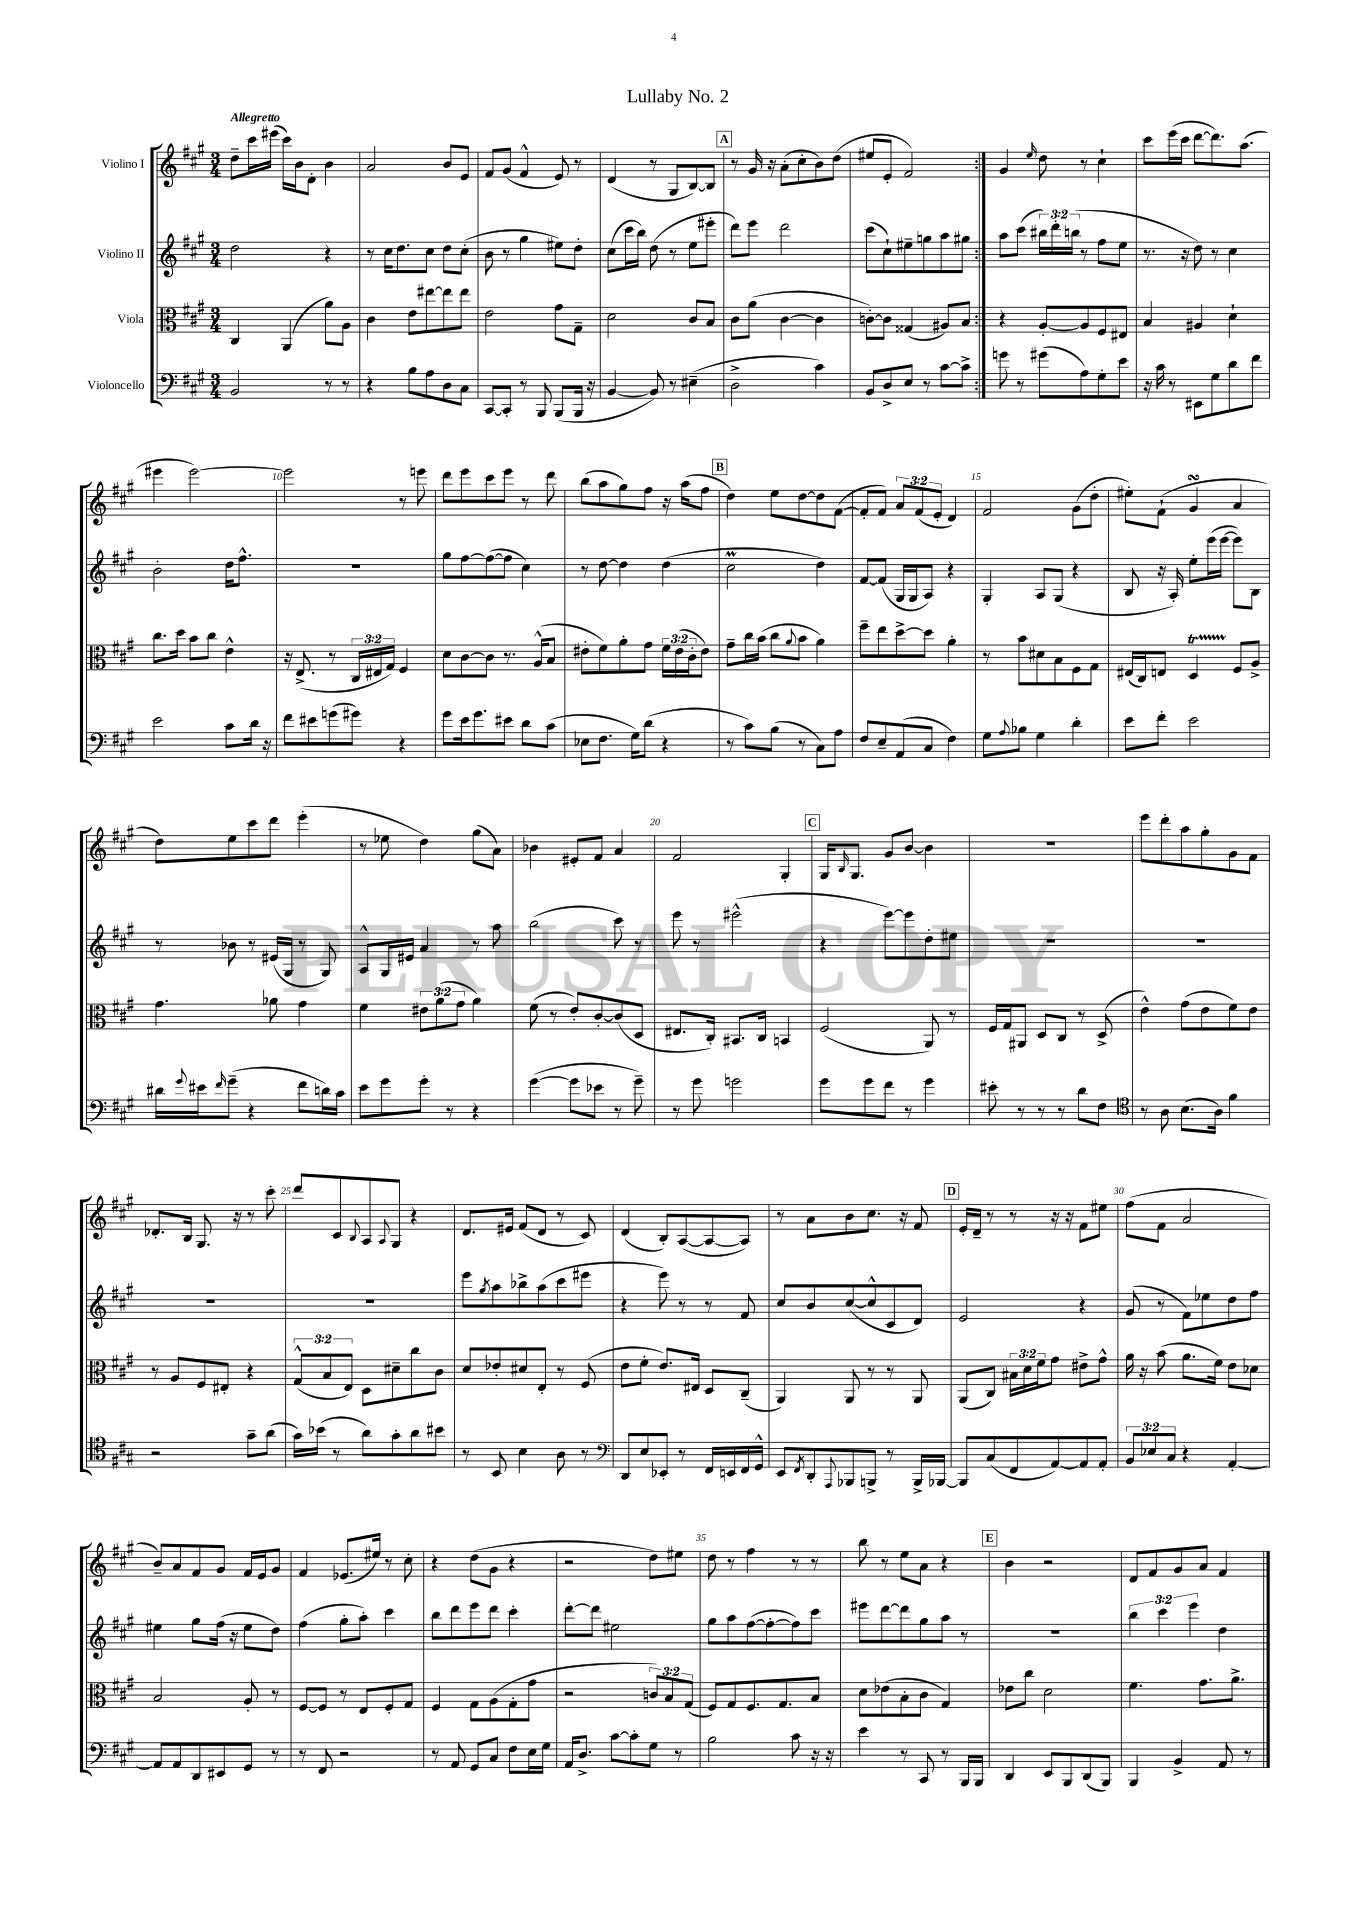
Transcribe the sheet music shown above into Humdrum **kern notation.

**kern	**kern	**kern	**kern
*staff4	*staff3	*staff2	*staff1
*clefF4	*clefC3	*clefG2	*clefG2
*k[f#c#g#]	*k[f#c#g#]	*k[f#c#g#]	*k[f#c#g#]
*M3/4	*M3/4	*M3/4	*M3/4
2BB	4C#	2dd	8dd~
.	.	.	16ccc#
.	.	.	(16eee#
.	(4AA	.	16ccc#)
.	.	.	16b
.	.	.	8d'
8r	8a)	4r	4b
8r	8A	.	.
=	=	=	=
4r	4c#	8r	2a
.	.	16cc#	.
.	.	8.dd	.
8B	8e	.	.
8A	[8ee#	8cc#	.
8D	8ee#]	8dd	8b
8C#	8ee#	(8cc#'	8e
=	=	=	=
[8CC#	2e	8b	8f#
8CC#']	.	8r	(8g#
8r	.	4gg#	4f#^^
8BBB	.	.	.
(8BBB	8g#	8ee#)	8e)
16BBB	8G#~	8dd'	8r
16r	.	.	.
=	=	=	=
[4BB	2d	(8cc#	(4d
.	.	16ccc#	.
.	.	16bb)	.
8BB])	.	(8dd	8r
8r	.	8r	8G#
(4E#~	8c#	8ee	[8B)
.	8B	8eee#'	8B]
=	=	=	=
2D^	8c#	8ddd)	8r
.	(8a	8eee	16g#
.	.	.	16r
.	[4c#	2ddd	(8a'
.	.	.	8cc#'
4c#)	4c#]	.	8b)
.	.	.	(8dd
=	=	=	=
8BB	[8c')	(8ccc#	8ee#
8D^	8c]	8cc#`)	8e'
8E	(4G##	8ee#~	2f#)
8r	.	8gg	.
[8c#	8A#)	8aa	.
8c#^]	8B	8gg#	.
=:|!	=:|!	=:|!	=:|!
8g	4r	8aa	4g#
8r	.	(8ccc#	.
.	.	.	16qqee
(8g#	[8A'	24bb#)	8dd
.	.	24ddd'	.
.	.	(24bb	.
8A)	8A]	8r	8r
8G#'	8F#	8ff#	4cc#`
8e	8E#	8ee	.
=	=	=	=
16r	4B	8.r	8ccc#
16c#	.	.	.
8r	.	.	(16eee
.	.	16r	16ccc#
8EE#	4A#	8dd)	[8ddd
8G#	.	8r	8.ddd])
8d	4d`	4cc#	.
.	.	.	(8.aa
8f#	.	.	.
=	=	=	=
2e	8.cc#	2b'	4eee#
.	16dd	.	.
.	8b	.	[2eee#)
.	8cc#	.	.
8c#	4e^^	16dd	.
.	.	8.ff#^^	.
16d	.	.	.
16r	.	.	.
=	=	=	=
8f#	16r	2.r	2eee#]
.	(8.E^	.	.
8e#	.	.	.
(8g	8r	.	.
8g#)	24C#	.	.
.	24E#	.	.
.	24G#)	.	.
4r	4F#	.	8r
.	.	.	8eee
=	=	=	=
8g#	8d	8gg#	8ddd
16e	[8c#	[8ff#	8eee
8.g#	.	.	.
.	8c#]	(8ff#_	8ccc#
8e#	8.r	8ff#]	8eee
8d	.	4cc#)	8r
.	(16A^^	.	.
(8c#	8B	.	8ddd
=	=	=	=
8E-	8e#'	8r	(8bb
8.F#	8f#)	[8dd	8aa
.	8a'	4dd]	8gg#)
16G#)	.	.	.
(8d	8g#	.	8ff#
4r	24f#	(4dd	16r
.	(24e#	.	.
.	.	.	(16aa
.	24c#'	.	.
.	8e#)	.	8ff#
=	=	=	=
8r	8g#~	2cc#	4dd)
8c#)	16cc#	.	.
.	(16b	.	.
(8B	8cc#	.	8ee
.	8qqa	.	.
8r	8b	.	[8dd
8C#)	4a)	4dd)	8dd]
8A	.	.	([8f#
=	=	=	=
8F#	8ff#~	[8f#	8f#']
8E~	8ee	(8f#]	8f#)
(8AA	[8dd^	16G#	12a
.	.	16G#	.
.	.	.	(12f#
8C#	8dd]	8A)	.
.	.	.	12e'
4F#)	4a'	4r	4d)
=	=	=	=
8G#	8r	4G#'	2f#
8qqA	.	.	.
8B-	8b	.	.
4G#	8d#	8A	.
.	8B	(8G#	.
4d'	8F#	4r	(8g#
.	8G#	.	8dd'
=	=	=	=
8e	(16E#	8B	8ee#')
.	16C#)	.	.
8f#'	8E	16r	(8f#`
.	.	16A')	.
2e	4D	8ee'	4g#
.	.	(16eee	.
.	.	[16eee	.
.	8F#	8eee])	4a
.	8A^	8B	.
=	=	=	=
16d#	4.g#	8r	8dd)
8qqg#	.	.	.
16e#	.	.	.
16qqf#	.	.	.
(8g#~	.	8b-	8ee
4r	.	8r	8ccc#
.	8a-	(16e#	8ddd
.	.	16G#	.
8f#	4g#	8r	(4eee'
16d)	.	8G#)	.
16c#	.	.	.
=	=	=	=
8e	4f#	8A^^	8r
8g#	.	16G#	8ee-
.	.	16e#	.
8g#'	12e#	4a	4dd)
.	(12a	.	.
8r	.	.	.
.	12g#	.	.
4r	4a)	8r	(8gg#
.	.	8aa	8a)
=	=	=	=
([4g#	(8f#	(2bb	4b-
.	8r	.	.
8g#]	8e')	.	8e#'
8e-	[8c#'	.	8f#
8r	(8c#]	8ccc#)	4a
8g#~)	8D	8r	.
=	=	=	=
8r	8.E#	8eee	2f#
8g#	.	8r	.
.	16C#')	.	.
2g	8.BB#	(2eee#^^	.
.	16C#	.	.
.	4BB	.	4G#'
=	=	=	=
8g#	(2F#	4r	16G#
.	.	.	16qqB
.	.	.	8.G#
8g#	.	.	.
8f#	.	[8eee)	8g#
8r	.	8eee]	[8b
4g#	8AA)	8dd'	4b]
.	8r	8ee#	.
=	=	=	=
8e#'	16F#	2.r	2.r
.	16G#	.	.
8r	8AA#	.	.
8r	8D	.	.
8r	8C#	.	.
8d	8r	.	.
8F#	(8D^	.	.
=	=	=	=
*clefC4	*	*	*
8r	4e^^)	2.r	8eee
8A	.	.	8ddd'
(8.B	(8g#	.	8aa
.	8e	.	8gg#'
16A)	.	.	.
4f#	8f#)	.	8g#
.	8e	.	8f#
=	=	=	=
2r	8r	2.r	8.d-'
.	8A	.	.
.	.	.	16B
.	8F#	.	8.G#
.	8E#'	.	.
.	.	.	16r
8g#~	4r	.	8r
(8a	.	.	8ccc#'
=	=	=	=
16g#)	(12G#^^	2.r	8ddd
(16b-	.	.	.
.	12B	.	.
8r	.	.	8c#
.	12E)	.	.
.	.	.	8qqB
8a)	8D	.	8A
.	.	.	8qqA
8g#'	8d#~	.	8G#
8a	8cc#	.	4r
8b#	8c#	.	.
=	=	=	=
8r	8d	8eee	8.d
.	.	8qgg#	.
8BB	8e-'	8aa	.
.	.	.	16e#
4B	8d#	8bb-^	(8f#
.	8E'	(8aa	8d
8A	8r	8ccc#	8r
8r	(8F#	8eee#	8c#)
=	=	=	=
*clefF4	*	*	*
8DD	8e	4r	(4d
8E	8f#'	.	.
8EE-'	8.e)	8eee)	8B')
8r	.	8r	([8A
.	16E#	.	.
16FF#	8D	8r	8A_
16EE	.	.	.
16FF#	(8C#~	8f#	8A])
16GG#^^	.	.	.
=	=	=	=
8EE	4AA)	8cc#	8r
8qFF#	.	.	.
8DD'	.	8b	8a
8qqAAA	.	.	.
8BBB-	8AA	([8cc#	8b
8BBB^	8r	8cc#^^]	8.cc#
8r	8r	8c#	.
.	.	.	16r
16BBB^	8AA	8d)	8f#
[16BBB-	.	.	.
=	=	=	=
8BBB-]	(8AA	2e	16e'
.	.	.	16d~
(8C#	8C#)	.	8r
8FF#	24B#	.	8r
.	24d	.	.
.	24f#	.	.
[8AA)	8g#	.	16r
.	.	.	16r
8AA]	8e#^	4r	8f#
8AA'	8g#^^	.	8ee#
=	=	=	=
12BB	16a	(8g#	(8ff#
.	16r	.	.
12E-	.	.	.
.	(8b	8r	8f#
12C#	.	.	.
4r	8.a	8f#)	2a
.	.	8ee-	.
.	16f#)	.	.
[4AA'	8e	8dd	.
.	8d-	8ff#	.
=	=	=	=
8AA]	2B	4ee#	8b~)
8AA	.	.	8a
8DD	.	8gg#	8f#
8EE#	.	(16ff#	8g#
.	.	16r	.
8GG#	8A'	8ee#	16f#
.	.	.	16e
8r	8r	8dd)	8g#
=	=	=	=
8r	[8F#	(4ff#	4f#
8FF#	8F#]	.	.
2r	8r	8gg#'	(8.e-
.	8E	8aa')	.
.	.	.	16ee#)
.	8F#'	4ccc#	8r
.	8G#	.	8cc#'
=	=	=	=
8r	4F#	8bb	4r
8AA	.	8ddd	.
8GG#	8G#	8eee	(8dd
8C#	(8A	8ddd	8g#
8F#	8G#'	4ccc#'	4r
16E	8g#	.	.
16G#	.	.	.
=	=	=	=
16AA	2r	[8ddd'	2r
8.D^	.	.	.
.	.	8ddd]	.
[8c#	.	2ee#	.
8c#']	.	.	.
8G#	12c)	.	8dd)
.	12B	.	.
8r	.	.	8ee#
.	(12G#	.	.
=	=	=	=
2B	8F#)	8gg#	8dd
.	8G#	8aa	8r
.	8.F#	([8ff#	4ff#
.	.	8ff#'_	.
.	8.G#	.	.
8c#	.	8ff#])	8r
16r	8B	8ccc#	8r
16r	.	.	.
=	=	=	=
4e	8d	8eee#	8bb
.	(8e-	[8ddd	8r
8r	8B'	8ddd]	8ee
8CC#	8c#	8gg#	8a
8r	4G#)	8aa	4r
16BBB	.	8r	.
16BBB	.	.	.
=	=	=	=
4DD	8e-	2.r	4b
.	8cc#	.	.
8EE	2d	.	2r
8BBB	.	.	.
(8DD	.	.	.
8BBB)	.	.	.
=	=	=	=
4BBB	4.f#	6bb	8d
.	.	.	8f#
.	.	6ccc#	.
4BB^	.	.	8g#
.	.	6eee	.
.	8.g#	.	8a
8AA	.	4dd	4f#
.	8.a^	.	.
8r	.	.	.
==	==	==	==
*-	*-	*-	*-
